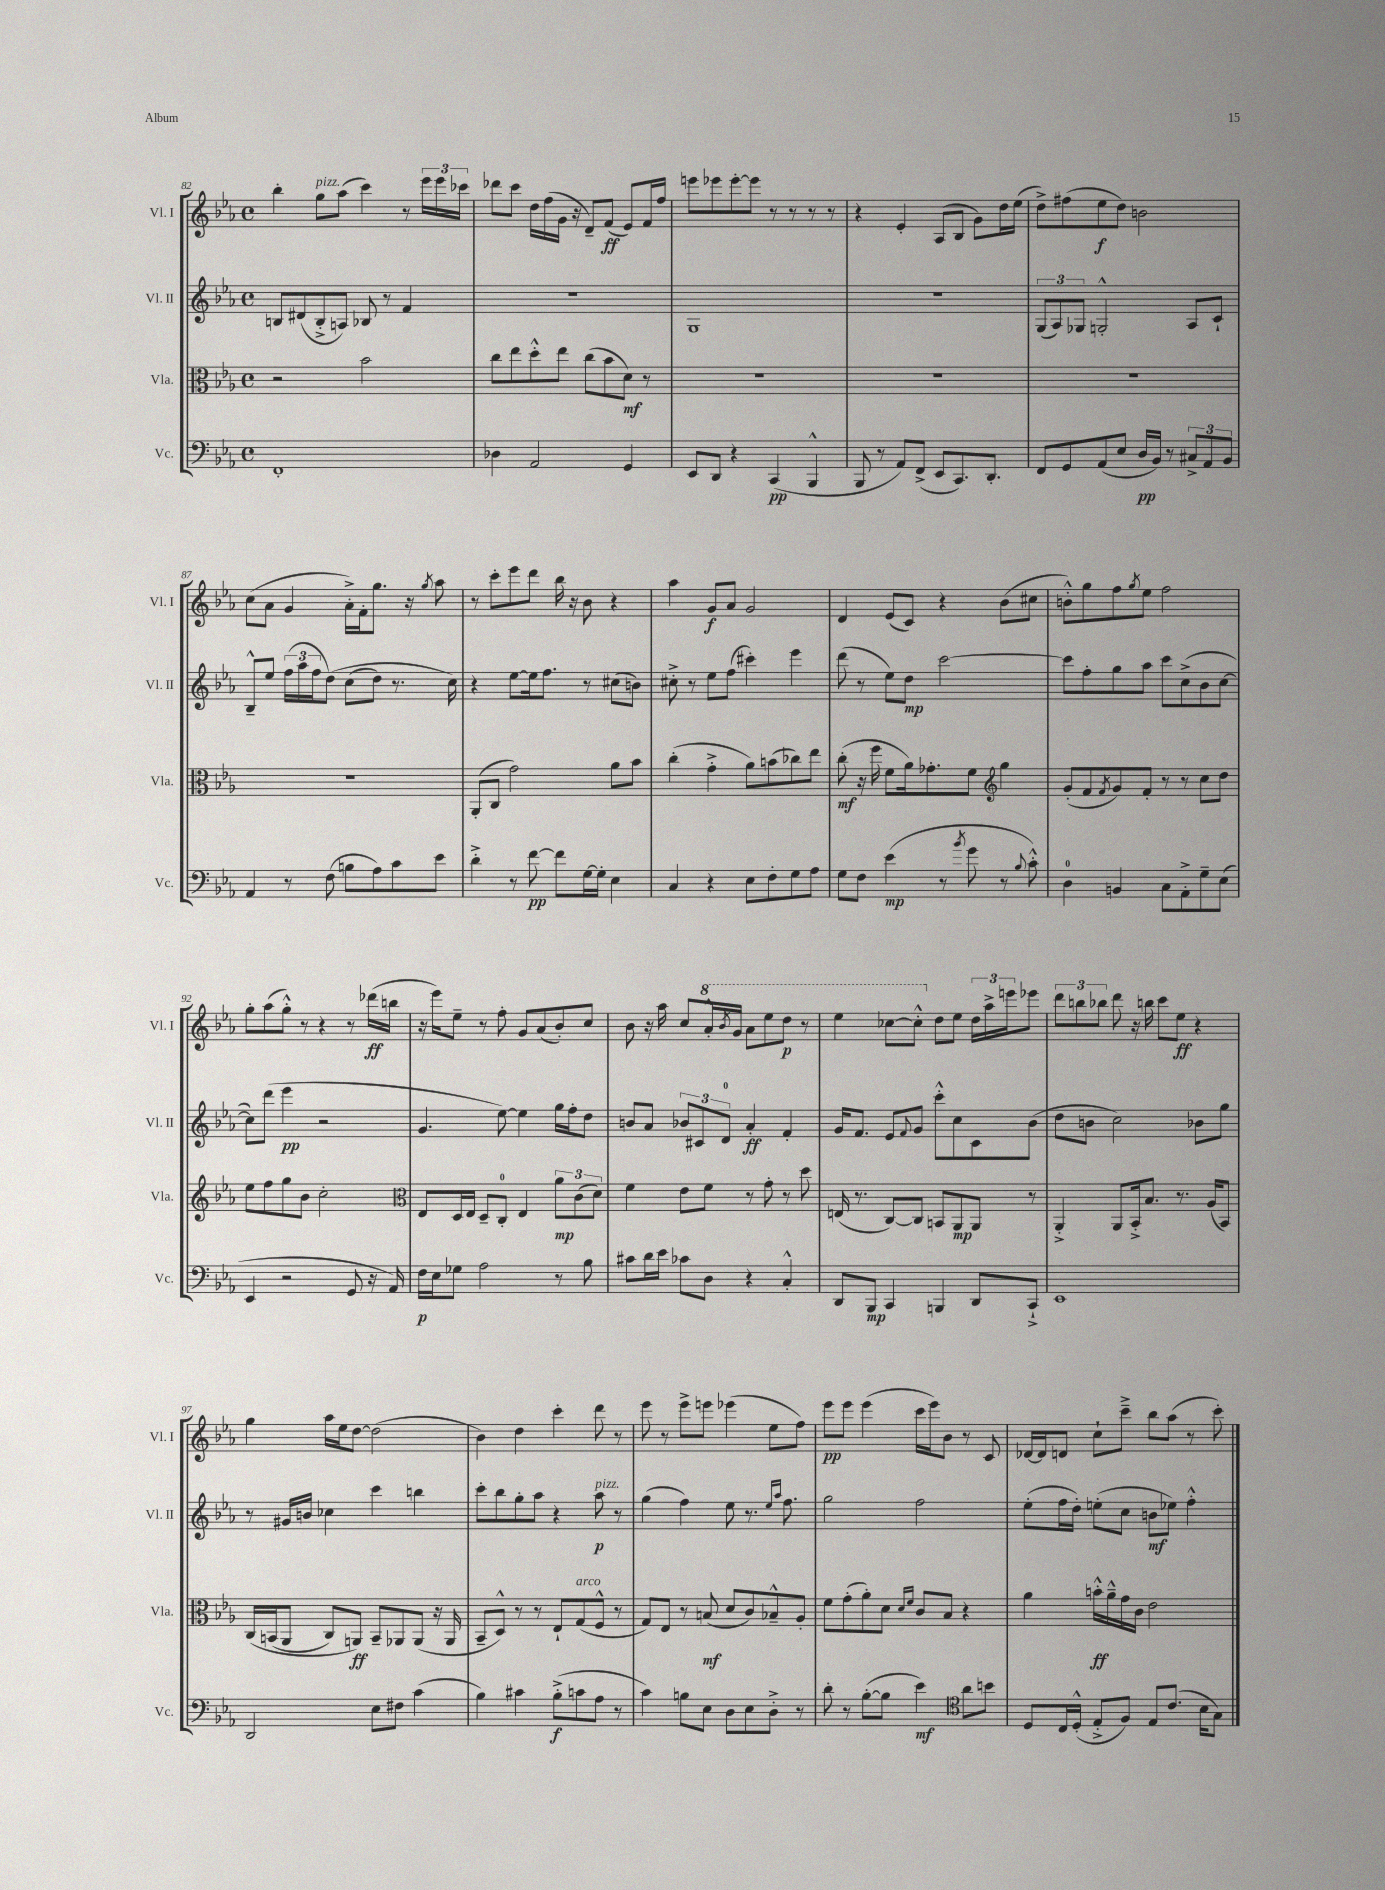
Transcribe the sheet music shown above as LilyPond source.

<<
\new StaffGroup <<
\new Staff = "s0" \with { instrumentName = "Vl. I" shortInstrumentName = "Vl. I" } {
    \clef treble \key ees \major \defaultTimeSignature \time 4/4
    bes''4-. g''8^\markup { \italic "pizz." } aes''8( c'''4) r8 \tuplet 3/2 { ees'''16 ees'''16 ces'''16 } |
    des'''8 c'''8 d''16 f''16( g'16 r16 d'8--) f'8\ff( ees'8) f'16 f''16 |
    e'''8 ees'''8 ees'''8~-. ees'''8 r8 r8 r8 r8 |
    r4 ees'4-. aes8( bes8 g'8) d''16 ees''16( |
    d''8->) fis''8( ees''8\f d''8) b'2 |
    c''8( aes'8 g'4 aes'16-.->) f'16-. g''8. r16 \acciaccatura { g''8 } aes''8 |
    r8 c'''8-. ees'''8 d'''8 bes''16 r16 bes'8 r4 |
    aes''4 g'8\f aes'8 g'2 |
    d'4 ees'8( c'8) r4 bes'8( cis''8 |
    b'8-.-^) g''8 f''8 \acciaccatura { g''8 } ees''8 f''2 |
    g''8-. aes''8( g''8-.-^) r8 r4 r8 des'''16\ff( b''16 |
    r16 ees'''16) ees''8-- r8 f''8-. g'8 aes'8( bes'8-.) c''8 |
    bes'8 r16 aes''16 c''8 \ottava #1 aes''16-.-^ \acciaccatura { bes''8 } g''16 aes''8 ees'''8 d'''8\p r8 |
    ees'''4 ces'''8~ ces'''8-.-^ \ottava #0 d''8 ees''8 \tuplet 3/2 { d''16 aes''16-> e'''16 } ees'''8 |
    \tuplet 3/2 { d'''8 b''8 bes''8 } d'''8 r16 b''16 c'''8 ees''8\ff r4 |
    g''4 aes''16 ees''16 d''8~ d''2( |
    bes'4) d''4 c'''4-. d'''8 r8 |
    ees'''8 r8 ees'''8-> e'''8 ees'''4( ees''8 f''8) |
    ees'''8\pp ees'''8 ees'''4( c'''16 ees'''16) bes'8 r8 c'8 |
    des'16~ des'16 d'8 c''8-! c'''8---> bes''8 aes''8( r8 c'''8-.) \bar "|." |
}
\new Staff = "s1" \with { instrumentName = "Vl. II" shortInstrumentName = "Vl. II" } {
    \clef treble \key ees \major \defaultTimeSignature \time 4/4
    b8 dis'8( b8-.-> a8) bes8 r8 f'4 |
    R1 |
    g1 |
    R1 |
    \tuplet 3/2 { g8( aes8) ges8 } g2-.-^ aes8 c'8-! |
    bes8---^ ees''8 \tuplet 3/2 { f''16( aes''16 f''16 } d''8)\( c''8( d''8) r8. c''16\) |
    r4 ees''8~ ees''16 f''8. r8 cis''8( b'8) |
    cis''8-.-> r8 ees''8 f''8( cis'''4-.) ees'''4 |
    d'''8( r8 ees''8) d''8\mp c'''2~ |
    c'''8 f''8-. g''8 aes''8 c'''8 c''8->( bes'8 c''8~ |
    c''8) d'''8( ees'''4\pp r2 |
    g'4. ees''8~) ees''4 g''16 f''16-. d''8 |
    b'8 aes'8 \tuplet 3/2 { bes'8 cis'8 d'8-0 } aes'4-.\ff f'4-. |
    g'16 f'8. ees'8 \appoggiatura { f'8 } g'8 c'''8-.-^ c''8 c'8 bes'8( |
    d''8 b'8 c''2) bes'8 g''8 |
    r8 gis'16 b'16 ces''4 c'''4 b''4 |
    c'''8-. bes''8 g''8-. aes''8 r4 aes''8\p^\markup { \italic "pizz." } r8 |
    g''4( f''4) ees''8 r8. \grace { ees''16 aes''16 } f''8. |
    g''2 f''2 |
    ees''8-.( f''16 d''16-.) e''8-.( c''8 b'8\mf ees''8) f''4-.-^ \bar "|." |
}
\new Staff = "s2" \with { instrumentName = "Vla." shortInstrumentName = "Vla." } {
    \clef alto \key ees \major \defaultTimeSignature \time 4/4
    r2 bes'2 |
    c''8 ees''8 d''8-.-^ ees''8 c''8( bes'8 d'8\mf) r8 |
    R1 |
    R1 |
    R1 |
    R1 |
    aes,8-.( c8 g'2) aes'8 bes'8 |
    c''4-.( g'4-.-> aes'8) b'8( ces''8) ees''8 |
    c''8-.\mf( r16 f''16 f'8 aes'16) ges'8.-. f'8 \clef treble g''4 |
    g'8-.( f'8 \acciaccatura { f'8 } g'8) f'8-. r8 r8 c''8 d''8 |
    ees''8 f''8 g''8 bes'8 c''2-. |
    \clef alto ees8 d16 ees16 d8-- c8-0-. ees4 \tuplet 3/2 { aes'8\mp c'8( d'8) } |
    f'4 ees'8 f'8 r8 g'8-. r8 d''8 |
    e16( r8. c8~) c8 b,8 aes,8\mp aes,8 r8 |
    aes,4-.-> aes,8 bes,16-.-> bes8. r8. aes16( bes,8) |
    c16\( b,16( aes,8 c8) a,8\ff\) b,8-- aes,8 aes,8( r16 aes,16 |
    bes,8-- d8-^) r8 r8 ees8-! g8^\markup { \italic "arco" }( f8-^ r8 |
    g8) ees8 r8 b8\mf( d'8 c'8) bes8---^ aes8-. |
    f'8 g'8-.( aes'8-.) d'8 \grace { d'16 f'16 } c'8 bes8 r4 |
    aes'4 b'16-.-^\ff aes'16---^ g'16 c'16 ees'2 \bar "|." |
}
\new Staff = "s3" \with { instrumentName = "Vc." shortInstrumentName = "Vc." } {
    \clef bass \key ees \major \defaultTimeSignature \time 4/4
    f,1-. |
    des4 aes,2 g,4 |
    ees,8 d,8 r4 c,4\pp( bes,,4-^ |
    bes,,8 r8 aes,8) f,8->( ees,8 c,8.) d,8.-. |
    f,8 g,8 aes,8( ees8 d16\pp bes,16) r8 \tuplet 3/2 { cis8-> aes,8 bes,8 } |
    aes,4 r8 f8( b8 aes8) c'8 ees'8 |
    d'4-.-> r8 f'8~\pp f'8 g16~ g16-. ees4 |
    c4 r4 ees8 f8-. g8 aes8 |
    g8 f8 ees'4\mp( r8 \acciaccatura { bes'8 } g'8 r8 \appoggiatura { bes8 } c'8-.-^) |
    d4-0 b,4 c8 aes,8-.-> g8-- ees8( |
    ees,4 r2 g,8 r16 aes,16) |
    f16\p ees16 ges8 aes2 r8 bes8 |
    cis'8 d'16 ees'16 ces'8 d8 r4 c4-.-^ |
    d,8 bes,,8\mp c,4 b,,4 d,8 c,8-!-> |
    ees,1 |
    d,2 ees8 fis8 c'4( |
    bes4) cis'4 bes8-.->\f( c'8 aes8 r8 |
    c'4) b8 ees8 d8 ees8 d8-.-> r8 |
    d'8-. r8 bes8~-.( bes8 ees'4\mf) \clef tenor aes'8 b'8 |
    d8 c16 d16-.-^( ees8-.-> f8) ees8 c'8.( bes16 g8) \bar "|." |
}
>>
>>
\layout { \context { \Score currentBarNumber = #82 } }
